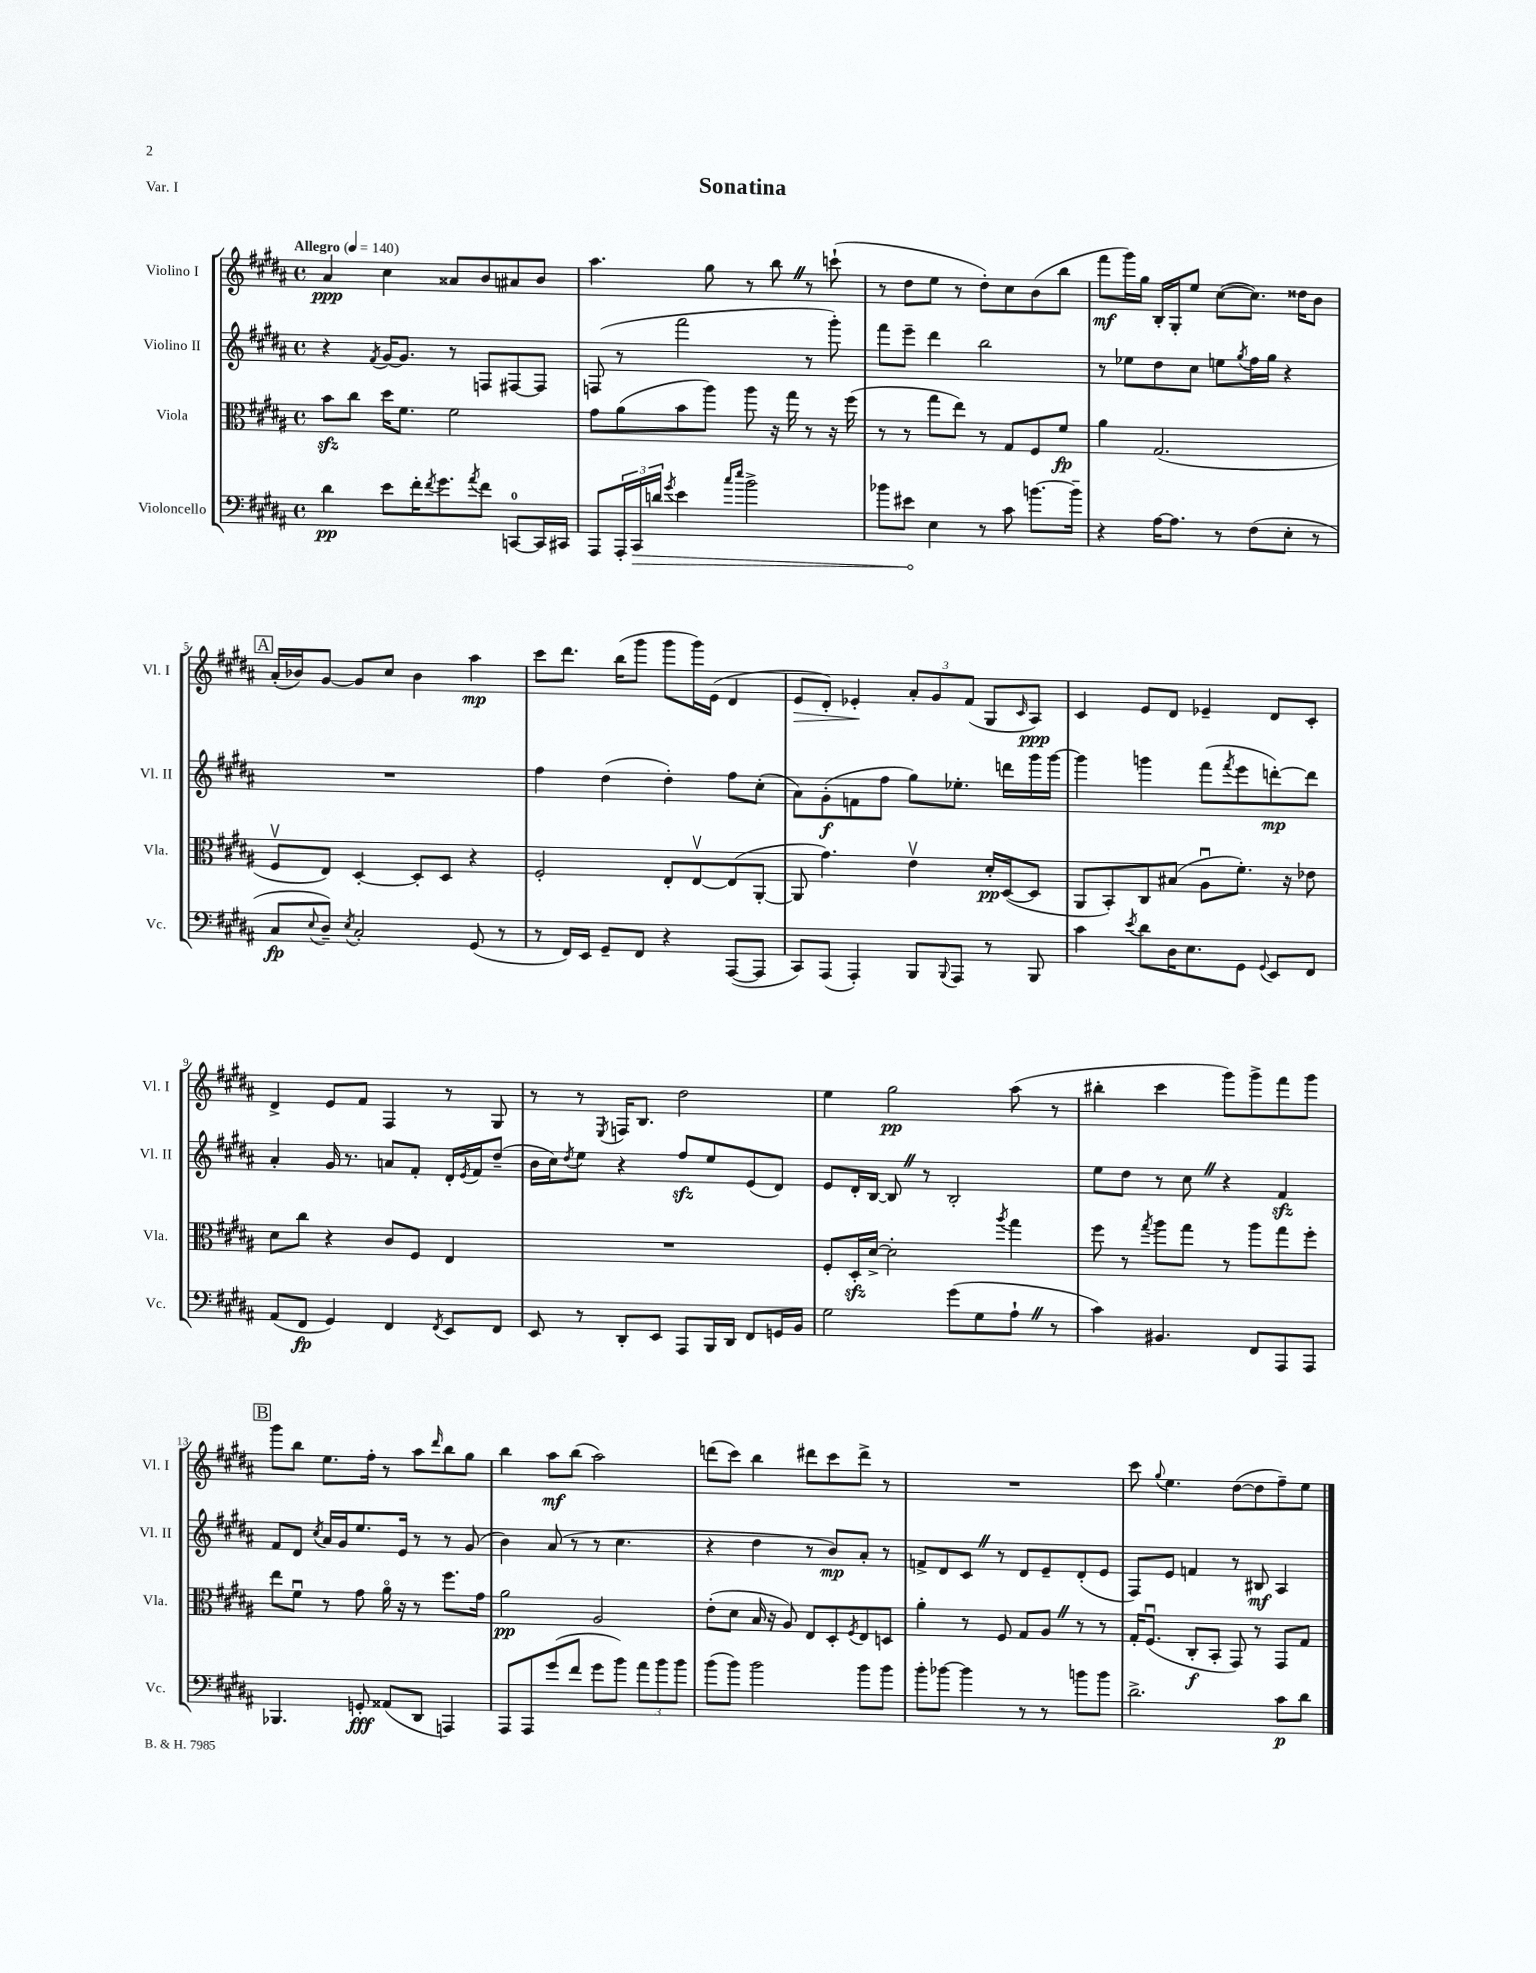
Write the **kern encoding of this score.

**kern	**kern	**kern	**kern
*staff4	*staff3	*staff2	*staff1
*clefF4	*clefC3	*clefG2	*clefG2
*k[f#c#g#d#a#]	*k[f#c#g#d#a#]	*k[f#c#g#d#a#]	*k[f#c#g#d#a#]
*M4/4	*M4/4	*M4/4	*M4/4
*met(c)	*met(c)	*met(c)	*met(c)
*MM140	*MM140	*MM140	*MM140
4d#\	8b\L	4r	4a#/
.	8cc#\J	.	.
.	.	8qf#/	.
8e\L	16dd#\LK	[16g#/LK	4cc#\
.	8.f#\J	8.g#/]J	.
16f#'\K	.	.	.
8qf#/	.	.	.
8.g#\	.	.	.
.	2f#\	8r	8a##/L
8qa#/	.	.	.
8f#\J	.	8F/L	8b/
[8CC/L	.	[8F#/	8a#/
16CC/]L	.	8F#/]J	8b/J
16CC#/JJ	.	.	.
=	=	=	=
8AAA#/L	8g#\L	(8F/	4.aa#\
24AAA#'/L	(8a#\	8r	.
24CC#/	.	.	.
24d/JJ	.	.	.
8qg#/	.	.	.
4e\	8b\	2fff#\	.
.	8aa#\J)	.	8gg#\
16qqcc#/LL	.	.	.
16qqee/JJ	.	.	.
2b^\	8aa#\	.	8r
.	16r	.	8bb\
.	16gg#\	.	.
.	8r	8r	8r
.	16r	8ggg#'\)	(8ccc`\
.	(16ff#\	.	.
=	=	=	=
8b-\L	8r	8fff#\L	8r
8e#\J	8r	8eee~\J	8dd#\L
4E\	8gg#\L	4ddd#\	8ee\J
.	8ee\J)	.	8r
8r	8r	2bb\	8dd#'\L)
8c#\	8G#/L	.	8cc#\
[8.b\L	8F#/	.	(8b\
.	8f#/J	.	8bb\J
16b~\]Jk	.	.	.
=	=	=	=
4r	4a#\	8r	8fff#\L
.	.	8ee-\L	16ggg#\L)
.	.	.	16gg#\JJ
[16A#\LK	(2.G#/	8dd#\	16B'/LL
8.A#\]J	.	.	16G#'/J
.	.	8cc#\J	8ee/J
8r	.	8ee\L	([8cc#\L
.	.	8qgg#/	.
(8F#\L	.	16ff#\L	8.cc#\]J)
.	.	16gg#\JJ	.
8E'\J	.	4r	.
.	.	.	16dd##\LK
8r	.	.	8b\J
=	=	=	=
8C#/L	8F#v/L	1r	(16a#'/LL
.	.	.	16b-/J)
8qqE/	.	.	.
8D#~/J)	8E/J)	.	[8g#/J
8qE/	.	.	.
2C#'/	[4D#'/	.	8g#/]L
.	.	.	8cc#/J
.	8D#'/]L	.	4b-\
.	8D#/J	.	.
(8GG#/	4r	.	4aa#\
8r	.	.	.
=	=	=	=
8r	2F#'/	4ff#\	8ccc#\L
16FF#/LL)	.	.	8.ddd#\J
16EE/JJ	.	.	.
8GG#~/L	.	(4dd#\	.
.	.	.	(16bb\LK
8FF#/J	.	.	8ggg#\J
4r	8E'/L	4dd#'\)	8ggg#\L
.	[8Ev/	.	16ggg#\L)
.	.	.	(16e\JJ
([8AAA#/L	(8E/]	8ff#\L	4d#/
8AAA#/]J	[8AA#'/J	(8cc#'\J	.
=	=	=	=
8CC#/L)	8AA#/]	8a#\L)	8e/L
(8AAA#/J	4.g#\)	(8g#'\	8d#'/J)
4AAA#'/)	.	8f\	4e-'/
.	.	8ff#\J	.
8BBB/L	4ev\	8gg#\L)	12a#'/L
.	.	.	12g#/
8qqBBB/	.	.	.
8AAA#/J	.	8.ee-'\J	.
.	.	.	(12f#/J
8r	16d#'/LL	.	8G#/L
.	([16D#/J	16ddd\LL	.
.	.	.	16qqc#/
8BBB/	8D#/]J	16ggg#\	8A#/J)
.	.	[16ggg#\JJ	.
=	=	=	=
4c#\	8AA#/L	4ggg#\]	4c#/
.	8BB'/)	.	.
8qe/	.	.	.
8d#\L	8C#/	4ggg\	8e/L
16D#\K	(8B#/J	.	8d#/J
8.E\	.	.	.
.	8A#u\L	(8fff#\L	4e-~/
.	.	8qfff#/	.
8GG#\J	8.f#'\J)	8eee\	.
8qqGG#/	.	.	.
8EE/L	.	[8ddd'\)	8d#/L
.	16r	.	.
8FF#/J	8e-\	8ddd\]J	8c#'/J
=	=	=	=
(8AA#/L	8d#\L	4a#'/	4d#^/
8FF#/J	8cc#\J	.	.
4GG#/)	4r	16g#/	8e/L
.	.	8.r	.
.	.	.	8f#/J
4FF#/	8c#/L	8a/L	4F#/
.	8F#/J	8f#'/J	.
8qFF#/	.	.	.
8EE/L	4E/	16d#'/LL	8r
.	.	8qe/	.
.	.	16f#/J	.
8FF#/J	.	(8dd#~/J	8G#/
=	=	=	=
8EE/	1r	16b\LL	8r
.	.	16cc#\J)	.
.	.	8qdd#/	.
8r	.	8ee\J	8r
.	.	.	8qE/
8DD#'/L	.	4r	16F/LK
.	.	.	8.B/J
8EE/J	.	.	.
8AAA#/L	.	8ff#/L	2dd#\
16BBB/L	.	8ee/	.
16DD#/JJ	.	.	.
8FF#/L	.	(8e/	.
16GG/L	.	8d#/J)	.
16BB/JJ	.	.	.
=	=	=	=
2G#\	8F#'/L	8e/L	4ee\
.	16D#'/L	16d#'/L	.
.	[16d#^/JJ	[16B/JJ	.
.	2d#'\]	8B/]	2gg#\
.	.	8r	.
(8g#\L	.	2B'/	.
8G#\	.	.	.
.	8qaa#/	.	.
8A#`\J	4gg#\	.	(8aa#\
8r	.	.	8r
=	=	=	=
4c#\)	8ff#\	8ee\L	4bb#'\
.	8r	8dd#\J	.
.	8qgg#/	.	.
4.BB#/	8aa#\L	8r	4ccc#\
.	8gg#\J	8cc#\	.
.	8r	4r	8ggg#\L)
8FF#/L	8aa#\L	.	8ggg#^\
8AAA#/	8gg#\	4f#/	8fff#\
8AAA#/J	8ff#'\J	.	8ggg#\J
=	=	=	=
4.BBB-/	8ee\L	8f#/L	8ggg#\L
.	8f#u\J	8d#/J	8bb\J
.	.	8qcc#/	.
.	8r	16a#/LL	8.ee\L
.	.	16g#/J	.
8GG'/	8g#\	8.ee/	.
.	.	.	16ff#'\Jk
(8AA##/L	16a#o\	.	8r
.	16r	16e/Jk	.
8DD#/J	8r	8r	8aa#\L
.	.	.	16qqddd#/
4AAA/)	8.ff#\L	8r	8bb\
.	.	(8g#/	8gg#\J
.	16g#\Jk	.	.
=	=	=	=
8AAA#/L	2a#\	4b\)	4bb\
8AAA#/	.	.	.
(8g#/	.	(8a#/	8aa#\L
8f#/J	.	8r	(8bb\J
8g#\L	2A#/	8r	2aa#\)
8b\J)	.	4.cc#\	.
12a#\L	.	.	.
12b\	.	.	.
12b\J	.	.	.
=	=	=	=
(8b\L	(8e'\L	4r	(8ddd\L
8b\J)	8d#\J	.	8ccc#\J)
2b\	16B/	4dd#\	4bb\
.	16r	.	.
.	8A#/)	.	.
.	8E/L	8r	8ddd#\L
.	8D#'/	8b/L)	8ccc#\
.	8qF#/	.	.
8b\L	8E/	8a#'/J	8ddd#^\J
8b\J	8D/J	8r	8r
=	=	=	=
8b'\L	4a#'\	8f^/L	1r
[8b-\J	.	8d#/	.
4b-\]	8r	8c#/J	.
.	8F#/	8r	.
8r	8G#/L	8d#/L	.
8r	8A#/J	8e~/	.
8b\L	8r	(8d#'/	.
8b\J	8r	8e/J	.
=	=	=	=
2.d#^\	16G#'/LK	8F#/L)	8ccc#\
.	(8.F#u/J	.	.
.	.	.	8qqgg#/
.	.	8e/J	4.ee\
.	8C#'/L	4f/	.
.	8BB'/J	.	.
.	8GG#/)	8r	([8dd#\L
.	8r	8B#/	8dd#\]
8c#\L	8GG#/L	4A#/	8ff#~\)
8d#\J	8G#/J	.	8ee\J
==	==	==	==
*-	*-	*-	*-
